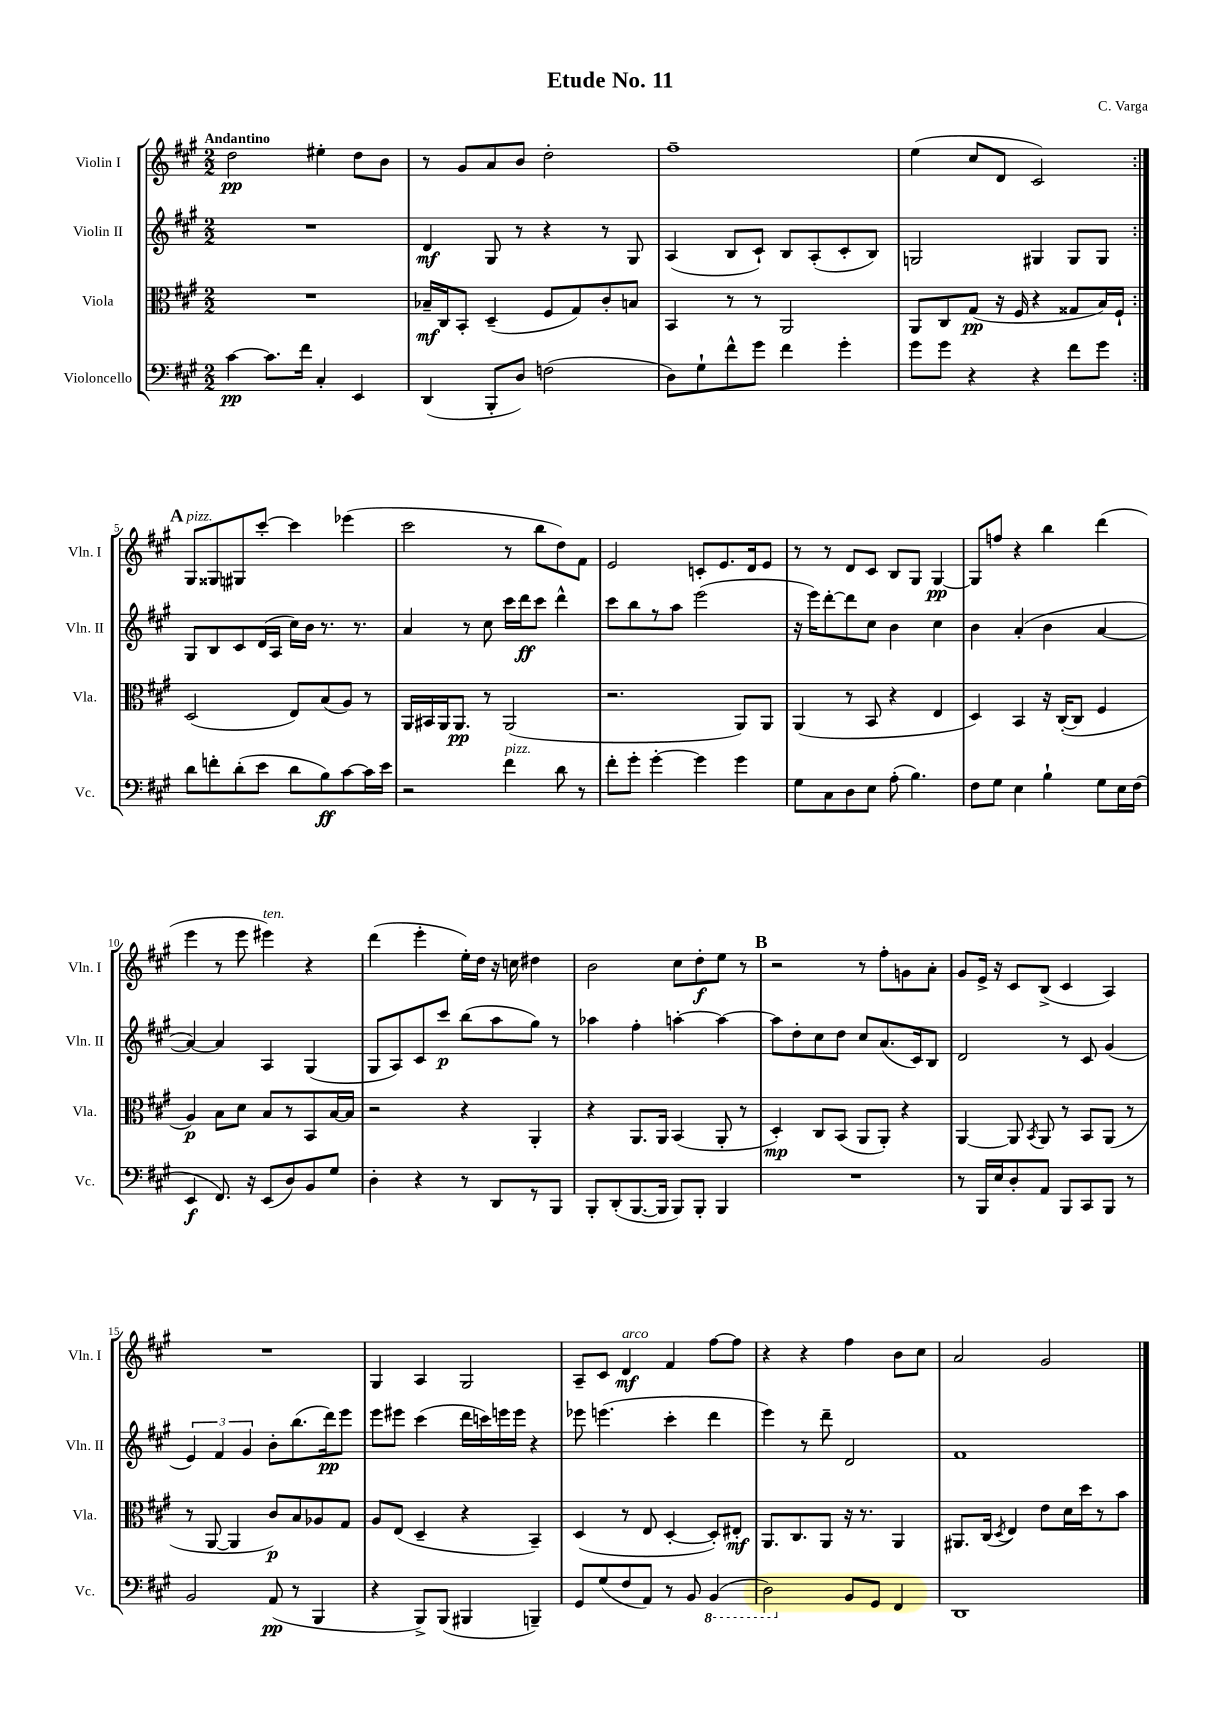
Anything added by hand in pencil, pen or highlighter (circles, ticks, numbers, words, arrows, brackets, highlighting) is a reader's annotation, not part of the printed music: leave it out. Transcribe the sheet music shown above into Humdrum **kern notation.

**kern	**kern	**kern	**kern
*staff4	*staff3	*staff2	*staff1
*clefF4	*clefC3	*clefG2	*clefG2
*k[f#c#g#]	*k[f#c#g#]	*k[f#c#g#]	*k[f#c#g#]
*M2/2	*M2/2	*M2/2	*M2/2
[4c#\	1r	1r	2dd\
8.c#\]L	.	.	.
16f#\Jk	.	.	.
4C#'/	.	.	4ee#'\
4EE/	.	.	8dd\L
.	.	.	8b\J
=	=	=	=
(4DD/	16B-~/LL	4d/	8r
.	16C#/J	.	.
.	8BB'/J	.	8g#/L
8BBB'/L	(4D~/	8G#/	8a/
8D/J)	.	8r	8b/J
(2F\	8F#/L	4r	2dd'\
.	8G#/)	.	.
.	8c#'/	8r	.
.	8B/J	8G#/	.
=	=	=	=
8D\L)	4BB/	(4A/	1ff#~
8G#`\	.	.	.
8f#^^\	8r	8B/L	.
8g#\J	8r	8c#`/J)	.
4f#\	2AA/	8B/L	.
.	.	(8A'/	.
4g#'\	.	8c#'/	.
.	.	8B/J)	.
=	=	=	=
8g#\L	8AA/L	2G/	(4ee\
8g#\J	8C#/	.	.
4r	(8G#/J	.	8cc#/L
.	16r	.	8d/J
.	16F#/	.	.
4r	4r	4G#/	2c#/)
8f#\L	8G##/L	8G#/L	.
8g#\J	16B/L)	8G#/J	.
.	16F#`/JJ	.	.
=:|!	=:|!	=:|!	=:|!
8d\L	(2D/	8G#/L	8G#/L
8f'\	.	8B/	8G##/
(8d'\	.	8c#/	8G#/
8e\J	.	(16d/L	[8ccc#'/J
.	.	16A/JJ	.
8d\L	8E/L)	16cc#\LL)	4ccc#\]
.	.	16b\JJ	.
8B\)	(8B/	8.r	.
[8c#\	8A/J)	.	(4eee-\
.	.	8.r	.
16c#\]L	8r	.	.
16e\JJ	.	.	.
=	=	=	=
2r	16AA/LL	4a/	2ccc#\
.	16BB#/	.	.
.	16AA/J	.	.
.	8.AA/J	.	.
.	.	8r	.
.	8r	8cc#\	.
4f#\	(2AA/	16ccc#\LL	8r
.	.	16ddd\J	.
.	.	8ccc#\J	8bb\L
8d\	.	4ddd^^\	8dd\)
8r	.	.	8f#\J
=	=	=	=
8f#'\L	2.r	8ccc#\L	2e/
8g#'\J	.	8bb\	.
[4g#'\	.	8r	.
.	.	8aa\J	.
4g#\]	.	(2eee\	8c'/L
.	.	.	8.e/
4g#\	8AA/L)	.	.
.	.	.	16d/k
.	8AA/J	.	8e/J
=	=	=	=
8G#\L	(4AA/	16r	8r
.	.	16eee\LK)	.
8C#\	.	[8ddd'\	8r
8D\	8r	8ddd\]	8d/L
8E\J	8BB/	8cc#\J	8c#/J
(8A'\	4r	4b\	8B/L
4.B\)	.	.	8G#/J
.	4E/	4cc#\	[4G#/
=	=	=	=
8F#\L	4D/)	4b\	8G#/]L
8G#\J	.	.	8ff/J
4E\	4BB/	(4a'/	4r
4B`\	16r	4b\	4bb\
.	([16C#'/LK	.	.
.	8C#/]J	.	.
8G#\L	4F#/	[4a/	(4ddd\
16E\L	.	.	.
(16F#\JJ	.	.	.
=	=	=	=
4EE/	4A/)	4a/_)	4eee\
8.FF#/)	8B\L	4a/]	8r
.	8d\J	.	8eee\
16r	.	.	.
(8EE/L	8B/L	4A/	4eee#\)
8D/)	8r	.	.
8BB/	8BB/	(4G#/	4r
8G#/J	[16B/L	.	.
.	16B/]JJ	.	.
=	=	=	=
4D'\	2r	8G#/L	(4ddd\
.	.	8A/)	.
4r	.	8c#/	4eee'\
.	.	8ccc#/J	.
8r	4r	(8bb\L	16ee'\LL)
.	.	.	16dd\JJ
8DD/L	.	8aa\	16r
.	.	.	16cc\
8r	4AA'/	8gg#\J)	4dd#\
8BBB/J	.	8r	.
=	=	=	=
8BBB'/L	4r	4aa-\	2b\
(8DD'/	.	.	.
[8.BBB/	8.AA/L	4ff#'\	.
16BBB/]Jk	16AA/Jk	.	.
8BBB/L)	(4BB/	[4aa'\	8cc#\L
8BBB'/J	.	.	8dd'\
4BBB/	8AA'/	4aa\_	8ee\J
.	8r	.	8r
=	=	=	=
1r	4D'/)	8aa\]L	2r
.	.	8dd'\	.
.	8C#/L	8cc#\	.
.	(8BB/J	8dd\J	.
.	8AA/L	8cc#/L	8r
.	8AA'/J)	(8.a/	8ff#'\L
.	4r	.	8g\
.	.	16c#/k)	.
.	.	8B/J	8a'\J
=	=	=	=
8r	[4AA/	2d/	8g#/L
16BBB/LL	.	.	16e^/Jk
16E/J	.	.	16r
8D'/	8AA/]	.	8c#/L
.	8qBB/	.	.
8AA/J	8AA/	.	(8B^/J
8BBB/L	8r	8r	4c#/
8CC#/	8BB/L	8c#/	.
8BBB/J	(8AA/J	(4g#/	4A/)
8r	8r	.	.
=	=	=	=
2BB/	8r	6e/)	1r
.	[8AA/	.	.
.	.	6f#/	.
.	4AA/]	.	.
.	.	6g#/	.
(8AA/	8c#/L)	8b'\L	.
8r	8B/	(8.bb\	.
4BBB/	8A-/	.	.
.	.	16ddd\k)	.
.	8G#/J	8eee\J	.
=	=	=	=
4r	8A/L	8eee\L	4G#/
.	(8E/J	8eee#\J	.
8BBB^/L)	4D~/	(4ccc#\	4A/
(8BBB/J	.	.	.
4BBB#/	4r	16ddd\LL	2G#/
.	.	16ccc\)	.
.	.	16eee\	.
.	.	16eee\JJ	.
4BBB~/)	4BB~/)	4r	.
=	=	=	=
8GG#/L	(4D/	8eee-\	8A~/L
(8G#/	.	(4.eee\	8c#/J
8F#/	8r	.	4d/
8AA/J)	8E/	.	.
8r	[4D'/	4ccc#'\	4f#/
8BB/	.	.	.
(4BBB/	8D'/]L)	4ddd\	[8ff#\L
.	8E#'/J	.	8ff#\]J
=	=	=	=
2DD\)	8.AA/L	4eee\)	4r
.	8.C#/	.	.
.	.	8r	4r
.	8AA/J	8ddd~\	.
8BB/L	16r	2d/	4ff#\
.	8.r	.	.
8GG#/J	.	.	.
4FF#/	4AA/	.	8b\L
.	.	.	8cc#\J
=	=	=	=
1DD	8.AA#/L	1f#	2a/
.	(16C#/Jk	.	.
.	8qD/	.	.
.	4E/)	.	.
.	8e\L	.	2g#/
.	16d\L	.	.
.	16dd\J	.	.
.	8r	.	.
.	8b\J	.	.
==	==	==	==
*-	*-	*-	*-
